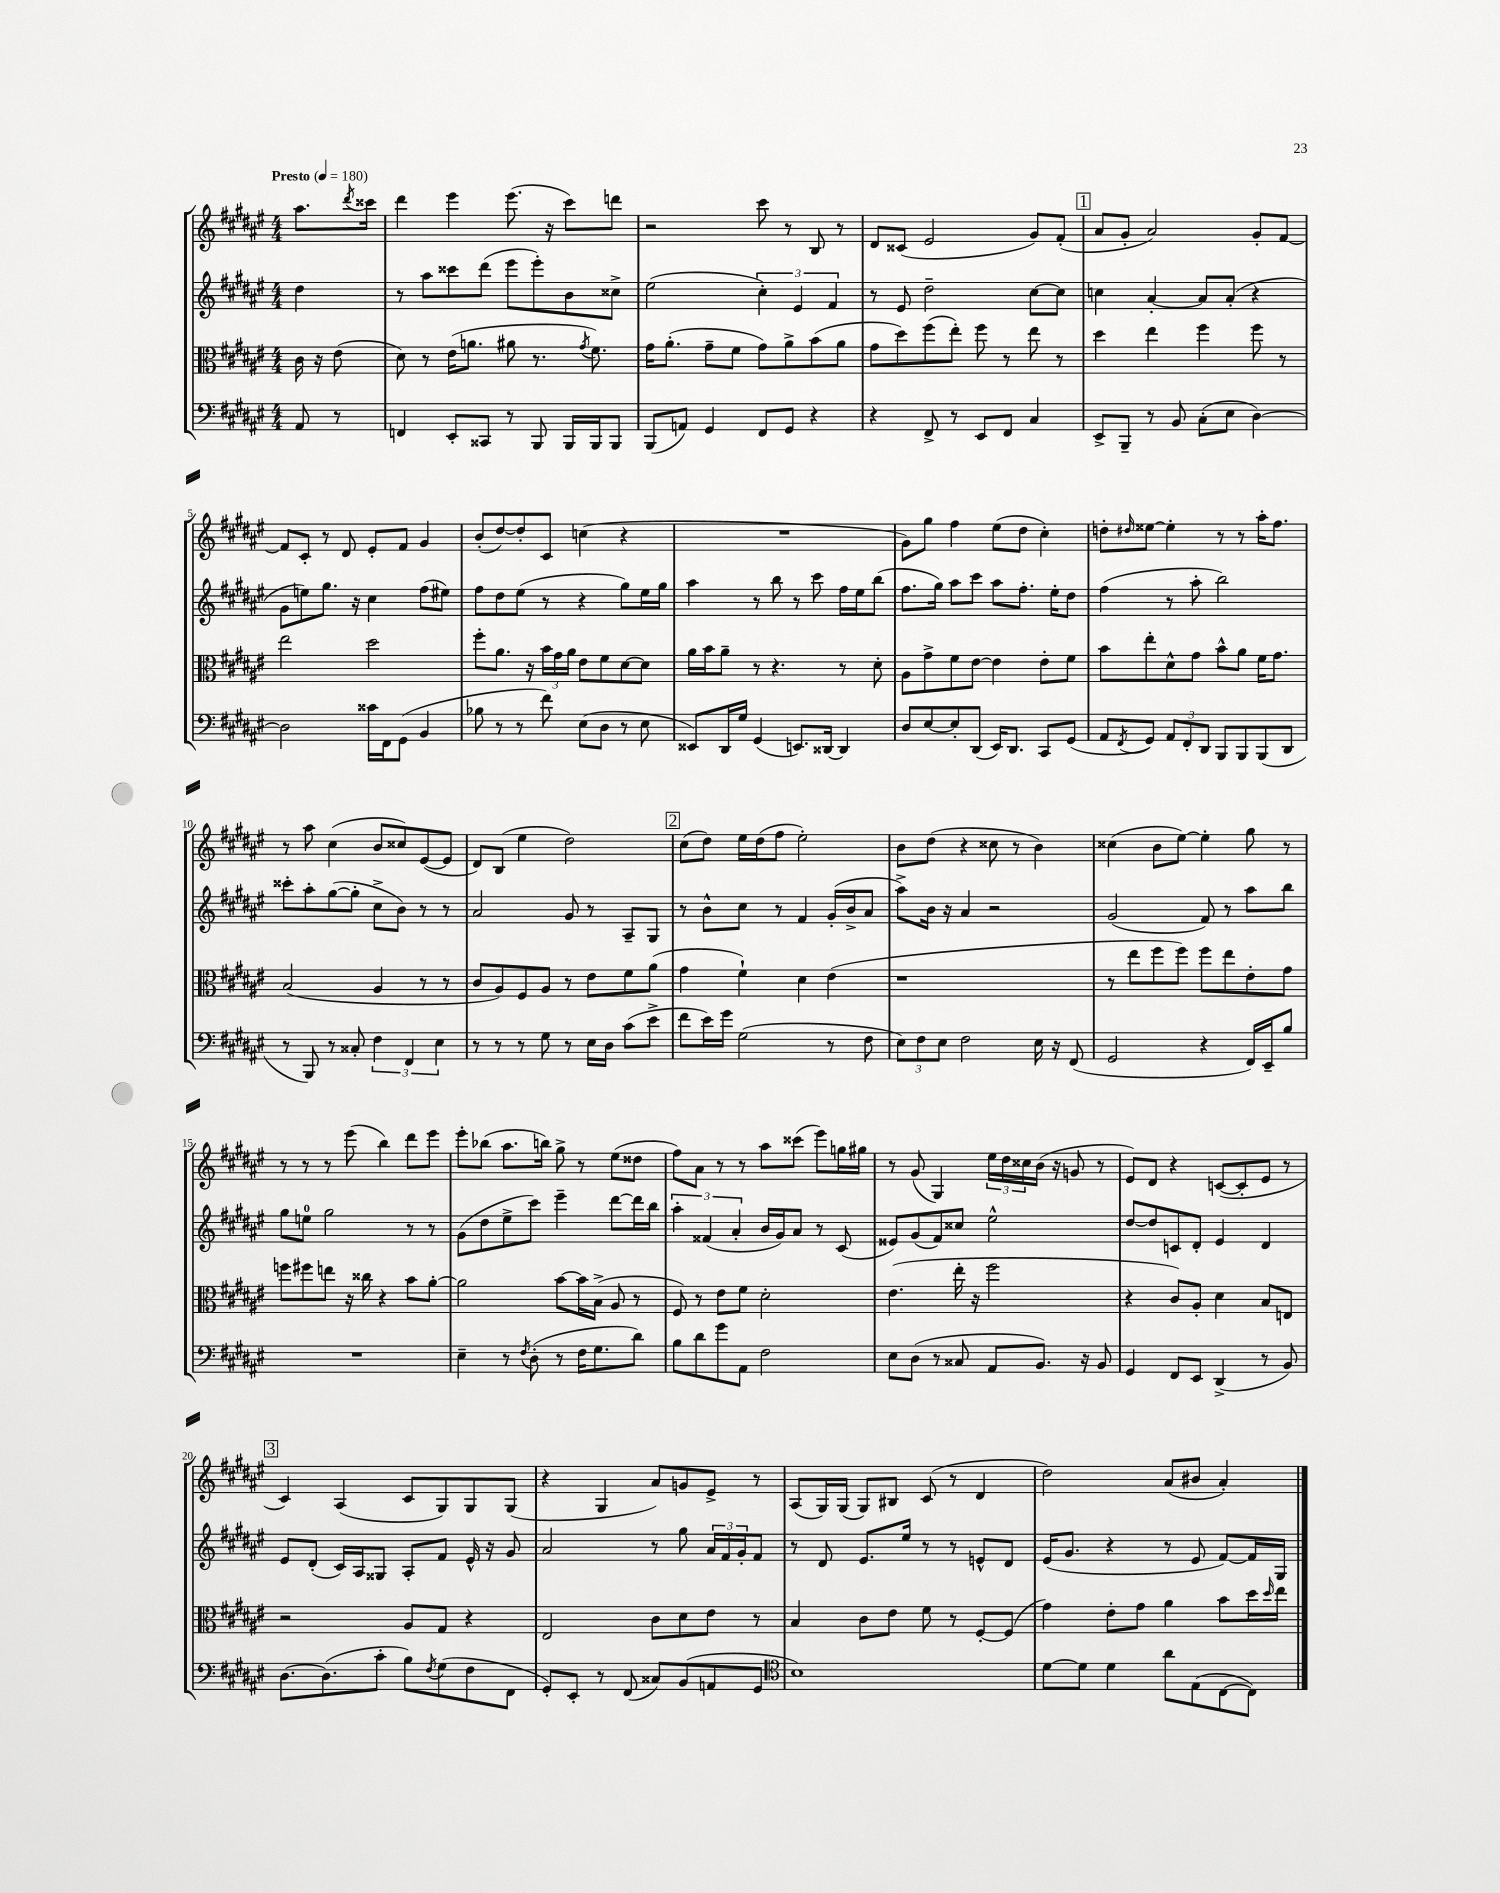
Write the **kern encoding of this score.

**kern	**kern	**kern	**kern
*staff4	*staff3	*staff2	*staff1
*clefF4	*clefC3	*clefG2	*clefG2
*k[f#c#g#d#a#e#]	*k[f#c#g#d#a#e#]	*k[f#c#g#d#a#e#]	*k[f#c#g#d#a#e#]
*M4/4	*M4/4	*M4/4	*M4/4
*MM180	*MM180	*MM180	*MM180
8AA#	16c#	4dd#	8.aa#
.	16r	.	.
8r	(8e#	.	.
.	.	.	8qddd#
.	.	.	16ccc##
=	=	=	=
4FF	8d#)	8r	4ddd#
.	8r	8aa#	.
8EE#'	(16e#	8ccc##	4eee#
.	8.a	.	.
8CC##	.	(8ddd#	.
8r	8a#	8eee#	(8.eee#
8BBB	8.r	8eee#')	.
.	.	.	16r
16BBB	.	8b	8ccc#)
.	8qg#	.	.
16BBB	8.f#)	.	.
8BBB	.	8cc##^	8ddd
=	=	=	=
(8BBB	16g#	(2ee#	2r
.	(8.a#'	.	.
8AA)	.	.	.
4GG#	8g#~	.	.
.	8f#	.	.
8FF#	8g#)	6cc#')	8ccc#
8GG#	8a#^	.	8r
.	.	6e#	.
4r	(8b	.	8B
.	.	6f#	.
.	8a#	.	8r
=	=	=	=
4r	8g#	8r	8d#
.	8dd#)	8e#	(8c##
8FF#^	(8ff#	2dd#~	2e#
8r	8ee#')	.	.
8EE#	8ff#	.	.
8FF#	8r	.	.
4C#	8ee#	[8cc#	8g#)
.	8r	8cc#]	(8f#'
=	=	=	=
8EE#^	4dd#	4cc	8a#
8BBB~	.	.	8g#'
8r	4ee#	[4a#'	2a#)
8BB	.	.	.
(8C#'	4ff#	8a#]	.
8E#	.	(8a#'	.
[4D#)	8ff#	4r	8g#'
.	8r	.	[8f#
=	=	=	=
2D#]	2ee#	8g#	8f#]
.	.	8ee)	8c#'
.	.	8.gg#	8r
.	.	.	8d#
.	.	16r	.
16c##	2dd#	4cc#	8e#'
16FF#	.	.	.
(8GG#	.	.	8f#
4BB	.	(8ff#	4g#
.	.	8ee#)	.
=	=	=	=
8B-	8ff#'	8ff#	(8b'
8r	8.a#	8dd#	[8dd#)
8r	.	(8ee#	8dd#']
.	16r	.	.
8f#)	24b	8r	8c#
.	24g#	.	.
.	24a#	.	.
(8E#	8e#	4r	(4cc
8D#	8f#	.	.
8r	[8d#	8gg#)	4r
8E#	8d#]	16ee#	.
.	.	16gg#	.
=	=	=	=
8EE##)	16a#	4aa#	1r
.	16b	.	.
16DD#	8a#~	.	.
16G#	.	.	.
(4GG#	8r	8r	.
.	4.r	8bb	.
8.EE)	.	8r	.
.	.	8ccc#	.
[16DD##	.	.	.
4DD##]	8r	16ff#	.
.	.	16ee#	.
.	8d#'	(8bb	.
=	=	=	=
8D#	8A#	8.ff#	8g#)
[8E#	8g#^	.	8gg#
.	.	16gg#)	.
8E#']	8f#	8aa#	4ff#
(8DD#	[8e#	8ccc#	.
16EE#)	4e#]	8aa#	(8ee#
8.DD#	.	.	.
.	.	8.ff#'	8dd#
8CC#	8e#'	.	4cc#')
.	.	16ee#'	.
(8GG#	8f#	8dd#	.
=	=	=	=
8AA#	8b	(4ff#	8dd'
8qFF#	.	.	16qqdd#
8GG#)	8ee#'	.	[8ee##
12AA#	8d#^^	8r	4ee##']
12FF#'	.	.	.
.	8g#	8aa#'	.
12DD#	.	.	.
8BBB	8b^^	2bb)	8r
8BBB	8a#	.	8r
(8BBB	16f#	.	16aa#'
.	8.g#	.	8.ff#
8DD#	.	.	.
=	=	=	=
8r	(2B	8ccc##'	8r
8BBB)	.	8aa#'	8aa#
8r	.	([8gg#	(4cc#
8C##'	.	8gg#']	.
6F#	4A#	8cc#^	8b
.	.	8b)	8cc##)
6FF#	.	.	.
.	8r	8r	([8e#
6E#	.	.	.
.	8r	8r	8e#]
=	=	=	=
8r	8c#	2a#	8d#)
8r	8A#)	.	(8B
8r	8F#	.	4ee#
8G#	8A#	.	.
8r	8r	8g#	2dd#)
16E#	8e#	8r	.
16D#	.	.	.
(8c#	8f#	8A#~	.
8e#^	(8a#	8G#	.
=	=	=	=
8f#	4g#	8r	(8cc#
16e#)	.	8b^^	8dd#)
16g#	.	.	.
(2G#	4f#`)	8cc#	16ee#
.	.	.	(16dd#
.	.	8r	8ff#
.	4d#	4f#	2ee#')
8r	(4e#	(16g#'	.
.	.	16b^	.
8F#	.	8a#	.
=	=	=	=
12E#)	1r	8aa#^)	8b
12F#	.	.	.
.	.	16b	(8dd#
12E#	.	.	.
.	.	16r	.
2F#	.	4a#	4r
.	.	2r	8cc##
.	.	.	8r
16E#	.	.	4b)
16r	.	.	.
(8FF#	.	.	.
=	=	=	=
2GG#	8r	(2g#	(4cc##
.	8ee#	.	.
.	8ff#	.	8b
.	8ff#)	.	[8ee#)
4r	8ff#	8f#)	4ee#']
.	8ee#	8r	.
16FF#)	8e#'	8aa#	8gg#
16EE#~	.	.	.
8B	8g#	8bb	8r
=	=	=	=
1r	8ff	8gg#	8r
.	8ff#	8ee	8r
.	8ee	2gg#	8r
.	16r	.	(8eee#
.	16cc##	.	.
.	4r	.	4bb)
.	8b	8r	8ddd#
.	[8a#'	8r	8eee#
=	=	=	=
4E#~	2a#]	(8g#	8eee#'
.	.	8dd#	(8bb-
8r	.	8ee#^	8.aa#
8qF#	.	.	.
(8D#'	.	8ccc#)	.
.	.	.	16bb)
8r	[8b	4eee#~	8gg#^
16F#	16b]	.	8r
8.G#	(16B^	.	.
.	8A#	[8ddd#	(8ee#
8d#)	8r	16ddd#]	8dd##
.	.	16bb	.
=	=	=	=
8B	8F#)	6aa#'	8ff#)
8d#	8r	.	8a#
.	.	(6f##	.
8g#	8e#	.	8r
.	.	6a#'	.
8AA#	8f#	.	8r
2F#	2d#'	16b	8aa#
.	.	16g#)	.
.	.	8a#	(8ccc##
.	.	8r	8eee#)
.	.	(8c#	16gg
.	.	.	16gg#
=	=	=	=
8E#	(4.e#	8e##)	8r
(8D#	.	(8g#	(8g#
8r	.	8f#)	4G#)
8C##	16ee#'	8cc##	.
.	16r	.	.
8AA#	2ff#	2ee#^^	24ee#
.	.	.	24dd#
.	.	.	24cc##
8.BB)	.	.	(16b
.	.	.	16r
.	.	.	8g
16r	.	.	.
8BB	.	.	8r
=	=	=	=
4GG#	4r	[8dd#	8e#)
.	.	8dd#]	8d#
8FF#	8c#)	8c	4r
8EE#	8A#'	8d#'	.
(4DD#^	4d#	4e#	([8c
.	.	.	8c']
8r	8B	4d#	8e#
8BB)	8E	.	8r
=	=	=	=
[8.D#	2r	8e#	4c#)
.	.	(8d#'	.
(8.D#]	.	.	.
.	.	16c#)	(4A#
.	.	16A#	.
8c#'	.	8G##	.
8B)	8A#	8A#'	8c#
8qF#	.	.	.
(8G#	8G#	8f#	8G#)
8F#	4r	16e#^^	8G#
.	.	16r	.
8FF#	.	8g#	(8G#
=	=	=	=
8GG#')	2E#	2a#	4r
8EE#'	.	.	.
8r	.	.	4G#
(8FF#	.	.	.
8C##)	8c#	8r	8a#)
(8BB	8d#	8gg#	8g
8AA	8e#	24a#	8e#^
.	.	24f#	.
.	.	24g#'	.
8GG#	8r	8f#	8r
=	=	=	=
*clefC4	*	*	*
1B)	4B	8r	(8A#
.	.	8d#	16G#)
.	.	.	(16G#
.	8c#	8.e#	8G#)
.	8e#	.	8B#
.	.	16ee#	.
.	8f#	8r	(8c#
.	8r	8r	8r
.	[8F#'	8e^^	4d#
.	(8F#]	8d#	.
=	=	=	=
[8d#	4g#)	(16e#	2dd#)
.	.	8.g#	.
8d#]	.	.	.
4d#	8e#'	4r	.
.	8g#	.	.
8a#	4a#	8r	(8a#
(8E#	.	8e#	8b#
[8C#	8b	[8f#)	4a#')
8C#])	16dd#	16f#]	.
.	16qqdd#	.	.
.	16ee#	16G#	.
==	==	==	==
*-	*-	*-	*-
